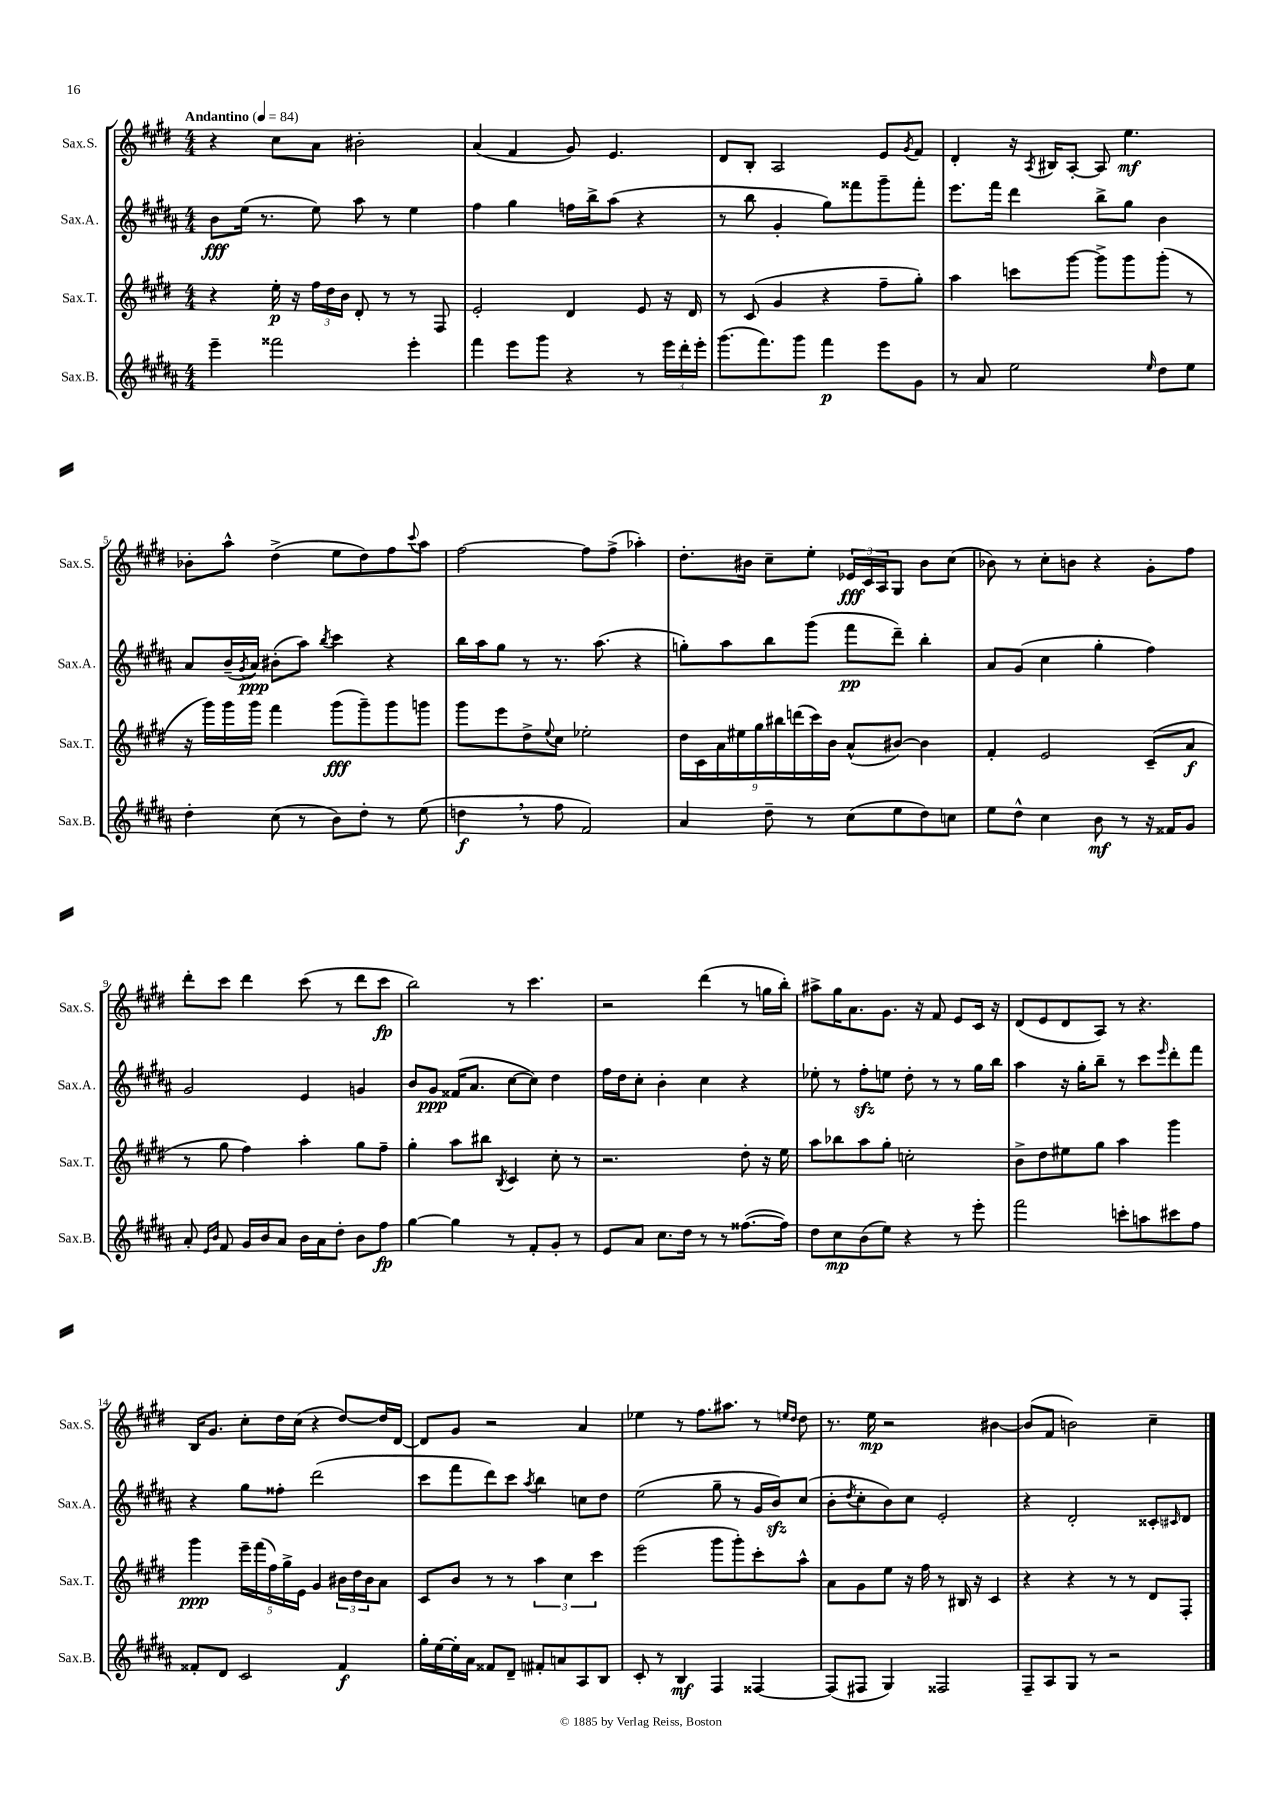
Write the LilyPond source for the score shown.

<<
\new StaffGroup <<
\new Staff = "s0" \with { instrumentName = "Sax.S." shortInstrumentName = "Sax.S." } {
    \clef treble \key e \major \numericTimeSignature \time 4/4 \tempo "Andantino" 4 = 84
    r4 cis''8 a'8 bis'2-. |
    a'4( fis'4 gis'8) e'4. |
    dis'8 b8-. a2 e'8 \acciaccatura { gis'8 } fis'8 |
    dis'4-. r16 \acciaccatura { a8 } bis16 a8~-. a8 e''4.\mf |
    bes'8-. a''8-^ dis''4->( e''8 dis''8) fis''8 \appoggiatura { cis'''8 } a''8 |
    fis''2~ fis''8 fis''8->( aes''4-.) |
    dis''8.-. bis'16 cis''8-- e''8-. \tuplet 3/2 { ees'16\fff cis'16 a16 } gis8 bis'8 cis''8( |
    bes'8) r8 cis''8-. b'8 r4 gis'8-. fis''8 |
    dis'''8-. cis'''8 dis'''4 cis'''8( r8 dis'''8 cis'''8\fp |
    b''2) r8 cis'''4. |
    r2 dis'''4( r8 g''16 b''16-.) |
    ais''8-> gis''16 a'8. gis'8. r16 fis'8 e'8 cis'16 r16 |
    dis'8( e'8 dis'8 a8) r8 r4. |
    b16 gis'8. cis''8-. dis''16 cis''16( r4 dis''8~) dis''16 dis'16~ |
    dis'8 gis'8 r2 a'4 |
    ees''4 r8 fis''8. ais''8. r8 \grace { e''16 dis''16 } dis''8 |
    r8. e''16\mp r2 bis'4~ |
    bis'8( fis'8 b'2) cis''4-- \bar "|." |
}
\new Staff = "s1" \with { instrumentName = "Sax.A." shortInstrumentName = "Sax.A." } {
    \clef treble \key b \major \numericTimeSignature \time 4/4
    b'8\fff e''16( r8. e''8) ais''8 r8 e''4 |
    fis''4 gis''4 f''16 b''16-> ais''8( r4 |
    r8 b''8 gis'4-. gis''8) fisis'''8 gis'''8-- fisis'''8-. |
    e'''8. fis'''16 dis'''4 b''8-> gis''8 b'4 |
    ais'8 b'16--( \acciaccatura { gis'8 } ais'16\ppp) bis'8-.( ais''8) \acciaccatura { b''8 } cis'''4 r4 |
    b''16 ais''16 gis''8 r8 r8. ais''8.( r4 |
    g''8-.) ais''8 b''8 gis'''8( fis'''8\pp dis'''8--) b''4-. |
    ais'8 gis'8( cis''4 gis''4-. fis''4) |
    gis'2 e'4 g'4 |
    b'8 gis'8\ppp fisis'16( ais'8. cis''8~ cis''8) dis''4 |
    fis''16 dis''16 cis''8-. b'4-. cis''4 r4 |
    ees''8-. r8 fis''8-.\sfz e''8 dis''8-. r8 r8 gis''16 b''16 |
    ais''4 r16 gis''16-. b''8-- r8 cis'''8 \grace { e'''16 } dis'''8-. fis'''8 |
    r4 gis''8 fisis''8-. dis'''2( |
    cis'''8 fis'''8 dis'''8) cis'''8 \acciaccatura { ais''8 } b''4 c''8 dis''8 |
    e''2( gis''8-- r8 gis'16 b'16\sfz) cis''8( |
    b'8-. \acciaccatura { dis''8 } cis''8-. b'8) cis''8 e'2-. |
    r4 dis'2-. cisis'8-. \grace { cis'16 } dis'8 \bar "|." |
}
\new Staff = "s2" \with { instrumentName = "Sax.T." shortInstrumentName = "Sax.T." } {
    \clef treble \key e \major \numericTimeSignature \time 4/4
    r4 e''16-.\p r16 \tuplet 3/2 { fis''16 dis''16 b'16 } dis'8-. r8 r8 fis8 |
    e'2-. dis'4 e'8 r16 dis'16 |
    r8 cis'8( gis'4 r4 fis''8-- gis''8-.) |
    a''4 c'''8 gis'''8~ gis'''8-> gis'''8 gis'''8-.( r8 |
    r16 gis'''16) gis'''16 gis'''16 fis'''4 gis'''8\fff( gis'''8--) gis'''8 g'''8 |
    gis'''8 e'''8 dis''8-> \appoggiatura { e''8 } cis''8 ees''2-. |
    \tuplet 9/8 { dis''16 cis'16 a'16 eis''16 gis''16 bis''16 d'''16( cis'''16) b'16 } a'8-^( bis'8~) bis'4 |
    fis'4-. e'2 cis'8--( a'8\f |
    r8 gis''8 fis''4) a''4-. gis''8 fis''8-- |
    gis''4-. a''8 bis''8 \acciaccatura { b8 } cis'4 cis''8-. r8 |
    r2. dis''8-. r16 e''16 |
    a''8 bes''8 a''8 gis''8-. c''2-. |
    b'8-> dis''8 eis''8 gis''8 a''4 gis'''4 |
    gis'''4\ppp \tuplet 5/4 { e'''16-- fis'''16( fis''16) gis''16-> e'16 } gis'4 \tuplet 3/2 { bis'16 dis''16 bis'16 } a'8 |
    cis'8 b'8 r8 r8 \tuplet 3/2 { a''4 cis''4 cis'''4 } |
    e'''2( gis'''8 gis'''8-.) cis'''8-. a''8-^ |
    a'8 gis'8 e''8 r16 fis''16 r8 bis16 r16 cis'4 |
    r4 r4 r8 r8 dis'8 fis8-. \bar "|." |
}
\new Staff = "s3" \with { instrumentName = "Sax.B." shortInstrumentName = "Sax.B." } {
    \clef treble \key b \major \numericTimeSignature \time 4/4
    e'''4-- fisis'''2 e'''4-. |
    fis'''4 e'''8 gis'''8 r4 r8 \tuplet 3/2 { e'''16 dis'''16-. e'''16-. } |
    gis'''8.( fis'''8.) gis'''8 fis'''4\p e'''8 gis'8 |
    r8 ais'8 e''2 \grace { e''16 } dis''8 e''8 |
    dis''4-. cis''8( r8 b'8) dis''8-. r8 e''8( |
    d''4\f \breathe r8 fis''8 fis'2) |
    ais'4 dis''8-- r8 cis''8( e''8 dis''8) c''8 |
    e''8 dis''8-^ cis''4 b'8\mf r8 r16 fisis'16 gis'8 |
    ais'8-. \grace { e'16 b'16 } fis'8 gis'16 b'16 ais'8 b'16 ais'16 dis''8-. b'8 fis''8\fp |
    gis''4~ gis''4 r8 fis'8-. gis'8-. r8 |
    e'8 ais'8 cis''8. dis''16 r8 r8 fisis''8.~( fisis''16) |
    dis''8 cis''8\mp b'8( e''8) r4 r8 e'''8-. |
    fis'''2 c'''8-. a''8 cis'''8 fis''8 |
    fisis'8-. dis'8 cis'2 fisis'4\f |
    gis''16-. e''16~ e''16-. ais'16 fisis'8 dis'8-- fis'8-. a'8 ais8 b8 |
    cis'8-. r8 b4\mf fis4 fisis4~ |
    fisis8( fis8 gis4) fisis2 |
    fis8-- ais8 gis8 r8 r2 \bar "|." |
}
>>
>>
